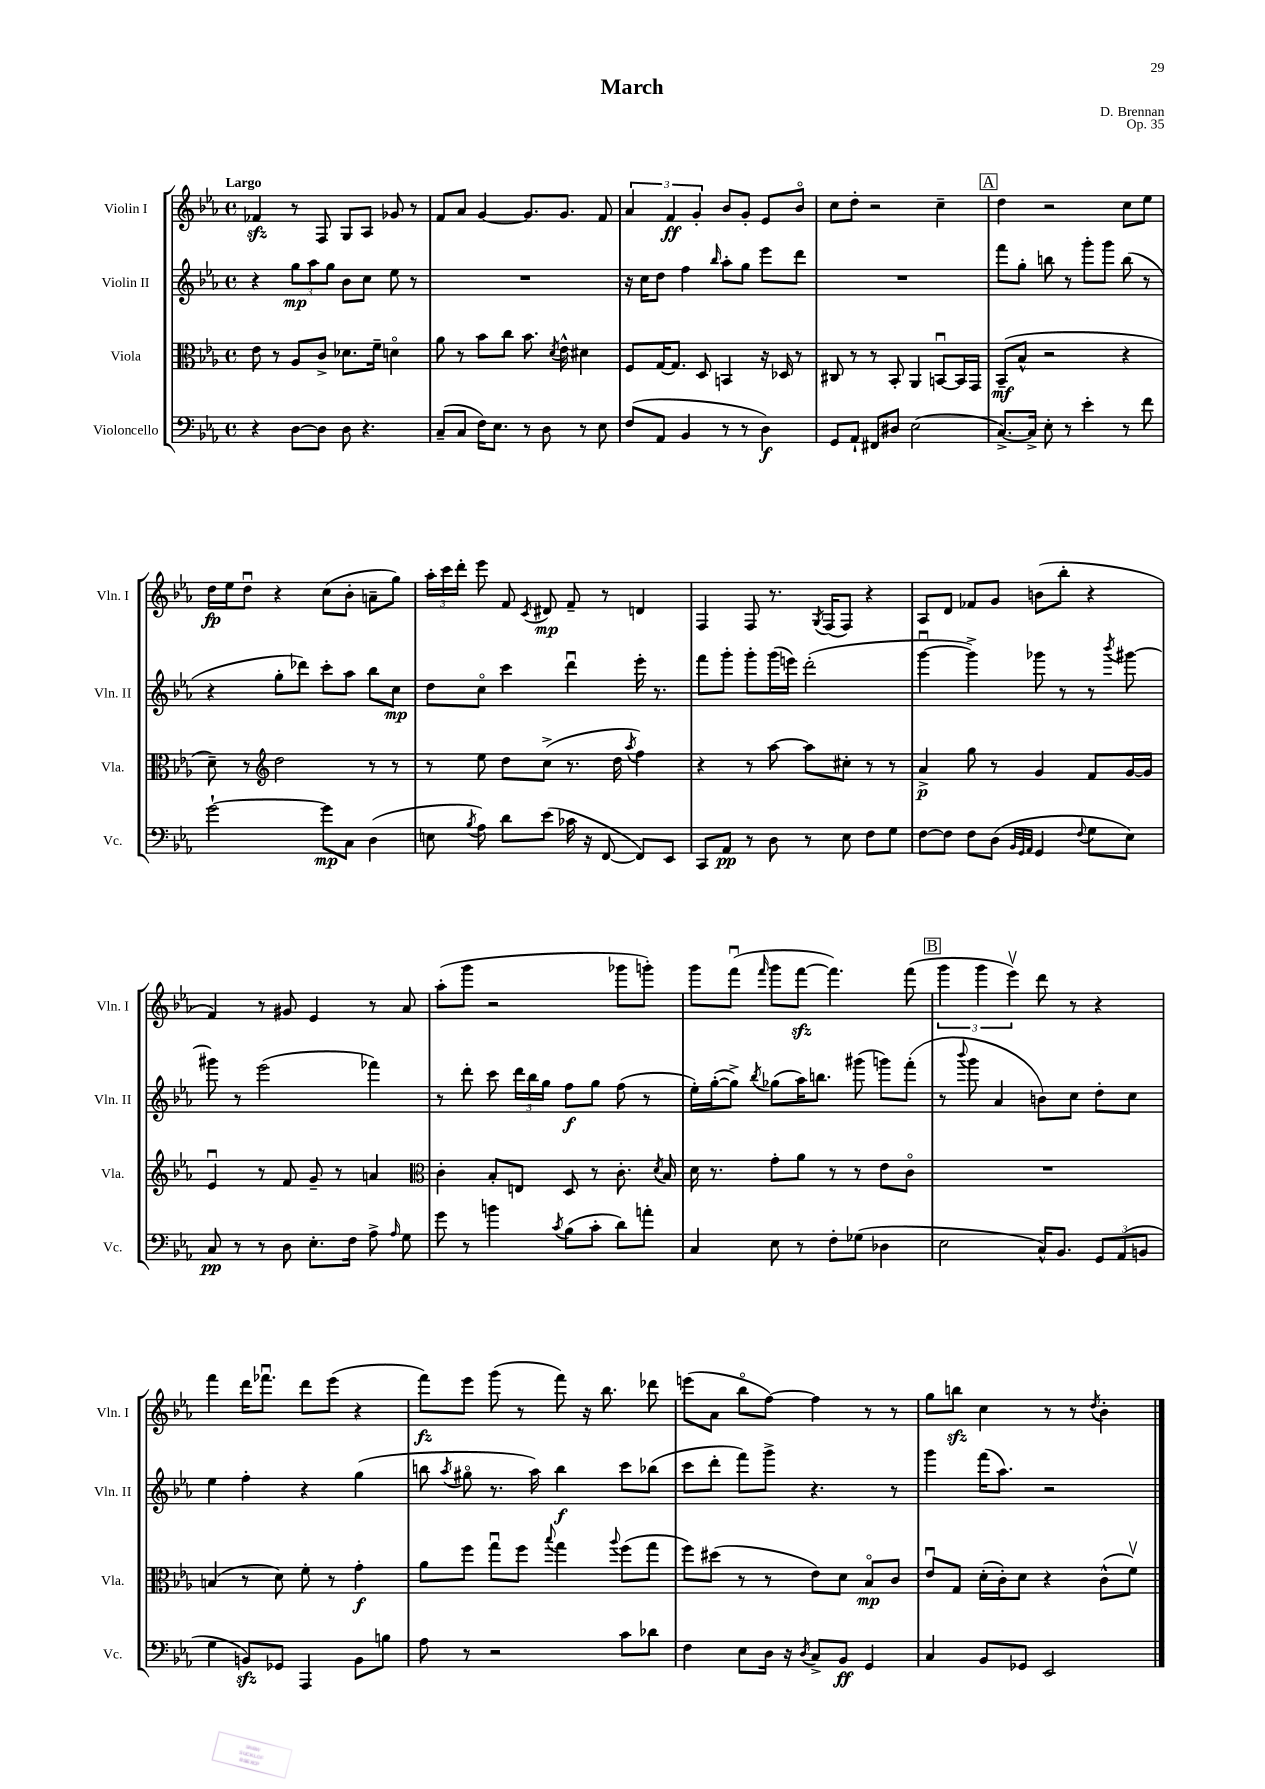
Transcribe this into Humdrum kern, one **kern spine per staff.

**kern	**dynam	**kern	**dynam	**kern	**dynam	**kern	**dynam
*part4	*part4	*part3	*part3	*part2	*part2	*part1	*part1
*staff4	*staff4	*staff3	*staff3	*staff2	*staff2	*staff1	*staff1
*I"Violoncello	*	*I"Viola	*	*I"Violin II	*	*I"Violin I	*
*I'Vc.	*	*I'Vla.	*	*I'Vln. II	*	*I'Vln. I	*
*clefF4	*	*clefC3	*	*clefG2	*	*clefG2	*
*k[b-e-a-]	*	*k[b-e-a-]	*	*k[b-e-a-]	*	*k[b-e-a-]	*
*M4/4	*	*M4/4	*	*M4/4	*	*M4/4	*
*met(c)	*	*met(c)	*	*met(c)	*	*met(c)	*
=1	=1	=1	=1	=1	=1	=1	=1
!	!	!	!	!	!	!LO:TX:a:B:t=Largo	!
4r	.	8e-\	.	4r	.	4f-Xzz/	.
.	.	8r	.	.	.	.	.
[8D\L	.	8A-/L	.	12gg\L	mp	8r	.
.	.	.	.	12aa-\	.	.	.
8D\J]	.	8c^/J	.	.	.	8F/	.
.	.	.	.	12gg\J	.	.	.
8D\	.	8.d-X\L	.	8b-\L	.	8G/L	.
4.r	.	.	.	8cc\J	.	8A-/J	.
.	.	16f~\Jk	.	.	.	.	.
.	.	4dn\	.	8ee-\	.	8g-X/	.
.	.	.	.	8r	.	8r	.
=2	=2	=2	=2	=2	=2	=2	=2
(8C~/L	.	8a-\	.	1r	.	8f/L	.
8C/J	.	8r	.	.	.	8a-/J	.
16F\KL)	.	8b-\L	.	.	.	[4g/	.
8.E-\J	.	.	.	.	.	.	.
.	.	8cc\J	.	.	.	.	.
8r	.	8.b-\	.	.	.	8.g/L]	.
8D\	.	.	.	.	.	.	.
.	.	8qd/	.	.	.	.	.
.	.	16e-^^\	.	.	.	8.g/J	.
8r	.	4d#X\	.	.	.	.	.
8E-\	.	.	.	.	.	8f/	.
=3	=3	=3	=3	=3	=3	=3	=3
(8F/L	.	8F/L	.	16r	.	6a-/	.
.	.	.	.	16cc\KL	.	.	.
8AA-/J	.	[16G/K	.	8dd\J	.	.	.
.	.	.	.	.	.	6f/	ff
.	.	8.G/J]	.	.	.	.	.
4BB-/	.	.	.	4ff\	.	.	.
.	.	.	.	.	.	6g'/	.
.	.	8D/	.	.	.	.	.
.	.	.	.	16qqbb-/	.	.	.
8r	.	4BBn/	.	8aa-'\L	.	8b-/L	.
8r	.	.	.	8gg\J	.	8g'/J	.
4D\)	f	16r	.	8eee-\L	.	8e-/L	.
.	.	16D-X/	.	.	.	.	.
.	.	8r	.	8ddd\J	.	8b-/J	.
=4	=4	=4	=4	=4	=4	=4	=4
8GG/L	.	8C#X/	.	1r	.	8cc\L	.
8AA-`/J	.	8r	.	.	.	8dd'\J	.
8FF#X/L	.	8r	.	.	.	2r	.
8D#X/J	.	8BB-'/	.	.	.	.	.
(2E-\	.	4AA-/	.	.	.	.	.
.	.	[8BBnu/L	.	.	.	4cc~\	.
.	.	16BB/L]	.	.	.	.	.
.	.	16GG/JJ	.	.	.	.	.
!!LO:REH:place=s1:t=A
=5	=5	=5	=5	=5	=5	=5	=5
[8.C^/L)	.	(8BB-~/L	mf	8fff\L	.	4dd\	.
.	.	8B-^^/J	.	8gg'\J	.	.	.
16C^/Jk]	.	.	.	.	.	.	.
8E-'\	.	2r	.	8bbn\	.	2r	.
8r	.	.	.	8r	.	.	.
4e-'\	.	.	.	8ggg'\L	.	.	.
.	.	.	.	8ggg\J	.	.	.
8r	.	4r	.	(8bb\	.	8cc\L	.
8f\	.	.	.	8r	.	8ee-\J	.
!!LO:LB:g=z
=6	=6	=6	=6	=6	=6	=6	=6
[2g`\	.	8d~\)	.	4r	.	16dd\LL	fp
.	.	.	.	.	.	16ee-\J	.
.	.	8r	.	.	.	8ddu\J	.
*	*	*clefG2	*	*	*	*	*
.	.	2dd\	.	8gg'\L	.	4r	.
.	.	.	.	8ddd-X\J)	.	.	.
8g\L]	mp	.	.	8ccc'\L	.	(8cc\L	.
8C\J	.	.	.	8aa-\J	.	8b-'\J	.
(4D\	.	8r	.	8bb-\L	.	8an~\L	.
.	.	8r	.	8cc\J	mp	8gg\J)	.
=7	=7	=7	=7	=7	=7	=7	=7
8En\	.	8r	.	8dd\L	.	24aa-'\LL	.
.	.	.	.	.	.	24ccc\	.
.	.	.	.	.	.	24ddd'\JJ	.
8qB-/	.	.	.	.	.	.	.
8A-\)	.	8ee-\	.	8cc\J	.	8eee-\	.
8d\L	.	8dd\L	.	4ccc\	.	8f/	.
.	.	.	.	.	.	8qc/	.
(8e-\J	.	(8cc^\J	.	.	.	8d#X/	mp
16c-X\	.	8.r	.	4dddu\	.	8f~/	.
16r	.	.	.	.	.	.	.
[8FF/	.	.	.	.	.	8r	.
.	.	16dd\	.	.	.	.	.
.	.	8qaa-/	.	.	.	.	.
8FF/L])	.	4ff\)	.	16eee-'\	.	4dn/	.
.	.	.	.	8.r	.	.	.
8EE-/J	.	.	.	.	.	.	.
=8	=8	=8	=8	=8	=8	=8	=8
8CC/L	.	4r	.	8fff\L	.	4F/	.
8AA-/J	pp	.	.	8ggg'\J	.	.	.
8r	.	8r	.	8ggg'\L	.	8F/	.
8D\	.	[8aa-\	.	(16ggg\L	.	8.r	.
.	.	.	.	16eeen\JJ)	.	.	.
8r	.	8aa-\L]	.	(2ddd'\	.	.	.
.	.	.	.	.	.	8qG/	.
.	.	.	.	.	.	(16F/KL	.
8E-\	.	8cc#X'\J	.	.	.	8F/J)	.
8F\L	.	8r	.	.	.	4r	.
8G\J	.	8r	.	.	.	.	.
=9	=9	=9	=9	=9	=9	=9	=9
[8F\L	.	4a-^/	p	[4gggu\	.	8A-/L	.
8F\J]	.	.	.	.	.	8d/J	.
8F\L	.	8gg\	.	4ggg^\])	.	8f-X/L	.
(8D\J	.	8r	.	.	.	8g/J	.
32qqBB-/LLL	.	.	.	.	.	.	.
32qqGG/	.	.	.	.	.	.	.
32qqAA-/JJJ	.	.	.	.	.	.	.
4GG/	.	4g/	.	8ggg-X\	.	(8bn\L	.
.	.	.	.	8r	.	8bb-'\J	.
8qqF/	.	.	.	.	.	.	.
8G\L	.	8f/L	.	8r	.	4r	.
.	.	.	.	8qbbb-/	.	.	.
8E-\J)	.	[16g/L	.	[8ggg#X\	.	.	.
.	.	16g/JJ]	.	.	.	.	.
!!LO:LB:g=z
=10	=10	=10	=10	=10	=10	=10	=10
8C/	pp	4e-u/	.	8ggg#X\]	.	4f/)	.
8r	.	.	.	8r	.	.	.
8r	.	8r	.	(2eee-\	.	8r	.
8D\	.	8f/	.	.	.	8g#X/	.
8.E-'\L	.	8g~/	.	.	.	4e-/	.
.	.	8r	.	.	.	.	.
16F\Jk	.	.	.	.	.	.	.
8A-^\	.	4an/	.	4fff-X\)	.	8r	.
16qqA-/	.	.	.	.	.	.	.
8G\	.	.	.	.	.	8a-/	.
=11	=11	=11	=11	=11	=11	=11	=11
*	*	*clefC3	*	*	*	*	*
8g\	.	4c'\	.	8r	.	(8aa-'\L	.
8r	.	.	.	8ddd'\	.	8ggg\J	.
4bn\	.	8B-'/L	.	8ccc\	.	2r	.
.	.	8En/J	.	24ddd\LL	.	.	.
.	.	.	.	24bb-\	.	.	.
.	.	.	.	24gg\JJ	.	.	.
8qc/	.	.	.	.	.	.	.
(8B-\L	.	8D/	.	8ff\L	f	.	.
8c'\J	.	8r	.	8gg\J	.	.	.
8d\L)	.	8.c'\	.	(8ff\	.	8ggg-X\L	.
8an'\J	.	.	.	8r	.	8gggn'\J)	.
.	.	8qd/	.	.	.	.	.
.	.	16B-/	.	.	.	.	.
=12	=12	=12	=12	=12	=12	=12	=12
4C/	.	16d\	.	16ee-'\LL)	.	8ggg\L	.
.	.	8.r	.	([16gg'\J	.	.	.
.	.	.	.	8gg^\J])	.	(8fffu\J	.
.	.	.	.	8qbb-/	.	16qqfff/	.
8E-\	.	8g'\L	.	(8gg-X\L	.	8ggg\L	.
8r	.	8a-\J	.	16aa-\K)	.	[8fffzz\J	.
.	.	.	.	8.bbn\J	.	.	.
8F'\L	.	8r	.	.	.	4.fff\])	.
(8G-X\J	.	8r	.	(8ggg#X\	.	.	.
4D-X\	.	8e-\L	.	8gggn\L)	.	.	.
.	.	8c\J	.	(8fff'\J	.	(8fff\	.
!!LO:REH:place=s1:t=B
=13	=13	=13	=13	=13	=13	=13	=13
2E-\	.	1r	.	8r	.	6ggg\	.
.	.	.	.	8qqbbb-/	.	.	.
.	.	.	.	8ggg\	.	.	.
.	.	.	.	.	.	6ggg\	.
.	.	.	.	4a-/	.	.	.
.	.	.	.	.	.	6eee-v\)	.
16C^^/KL)	.	.	.	8bn\L)	.	8ddd\	.
8.BB-/J	.	.	.	.	.	.	.
.	.	.	.	8cc\J	.	8r	.
12GG/L	.	.	.	8dd'\L	.	4r	.
(12AA-/	.	.	.	.	.	.	.
.	.	.	.	8cc\J	.	.	.
12BBn/J	.	.	.	.	.	.	.
!!LO:LB:g=z
=14	=14	=14	=14	=14	=14	=14	=14
4G\	.	(4Bn/	.	4ee-\	.	4fff\	.
8BBnzz/L)	.	8r	.	4ff'\	.	16ddd\KL	.
.	.	.	.	.	.	8.fff-Xu\J	.
8GG-X/J	.	8d\)	.	.	.	.	.
4AAA-/	.	8f'\	.	4r	.	8ddd\L	.
.	.	8r	.	.	.	(8eee-\J	.
8BB\L	.	4g'\	f	(4gg\	.	4r	.
8Bn\J	.	.	.	.	.	.	.
=15	=15	=15	=15	=15	=15	=15	=15
8A-\	.	8a-\L	.	8bbn\	.	8fff\L)	fz
.	.	.	.	8qaa-/	.	.	.
8r	.	8ff\J	.	8gg#X\	.	8eee-\J	.
2r	.	8ggu\L	.	8.r	.	(8ggg\	.
.	.	8ff\J	.	.	.	8r	.
.	.	.	.	16aa-\)	.	.	.
.	.	8qqbb-/	.	.	.	.	.
.	.	4gg\	.	4bb\	f	8fff\)	.
.	.	.	.	.	.	16r	.
.	.	.	.	.	.	8.bb-\	.
.	.	8qqaa-/	.	.	.	.	.
8c\L	.	(8ff\L	.	8ccc\L	.	.	.
8d-X\J	.	8gg\J	.	(8bb-X\J	.	8ddd-X\	.
=16	=16	=16	=16	=16	=16	=16	=16
4F\	.	8ff\L)	.	8ccc\L	.	(8eeen\L	.
.	.	(8dd#X\J	.	8ddd'\J	.	8a-\J	.
8E-\L	.	8r	.	8fff\L)	.	8bb-\L	.
16D\Jk	.	8r	.	8ggg^\J	.	[8ff\J)	.
16r	.	.	.	.	.	.	.
8qD/	.	.	.	.	.	.	.
8C^/L	.	8e-\L)	.	4.r	.	4ff\]	.
8BB-/J	ff	8d\J	.	.	.	.	.
4GG/	.	8B-/L	mp	.	.	8r	.
.	.	8c/J	.	8r	.	8r	.
=17	=17	=17	=17	=17	=17	=17	=17
4C/	.	8e-u/L	.	4ggg\	.	8gg\L	.
.	.	8G/J	.	.	.	8bbnzz\J	.
8BB-/L	.	(16d'\LL	.	(16fff\KL	.	4cc\	.
.	.	16c'\J)	.	8.aa-\J)	.	.	.
8GG-X/J	.	8d\J	.	.	.	.	.
2EE-/	.	4r	.	2r	.	8r	.
.	.	.	.	.	.	8r	.
.	.	.	.	.	.	8qdd/	.
.	.	(8c^^\L	.	.	.	4b-'\	.
.	.	8fv\J)	.	.	.	.	.
==	==	==	==	==	==	==	==
*-	*-	*-	*-	*-	*-	*-	*-
